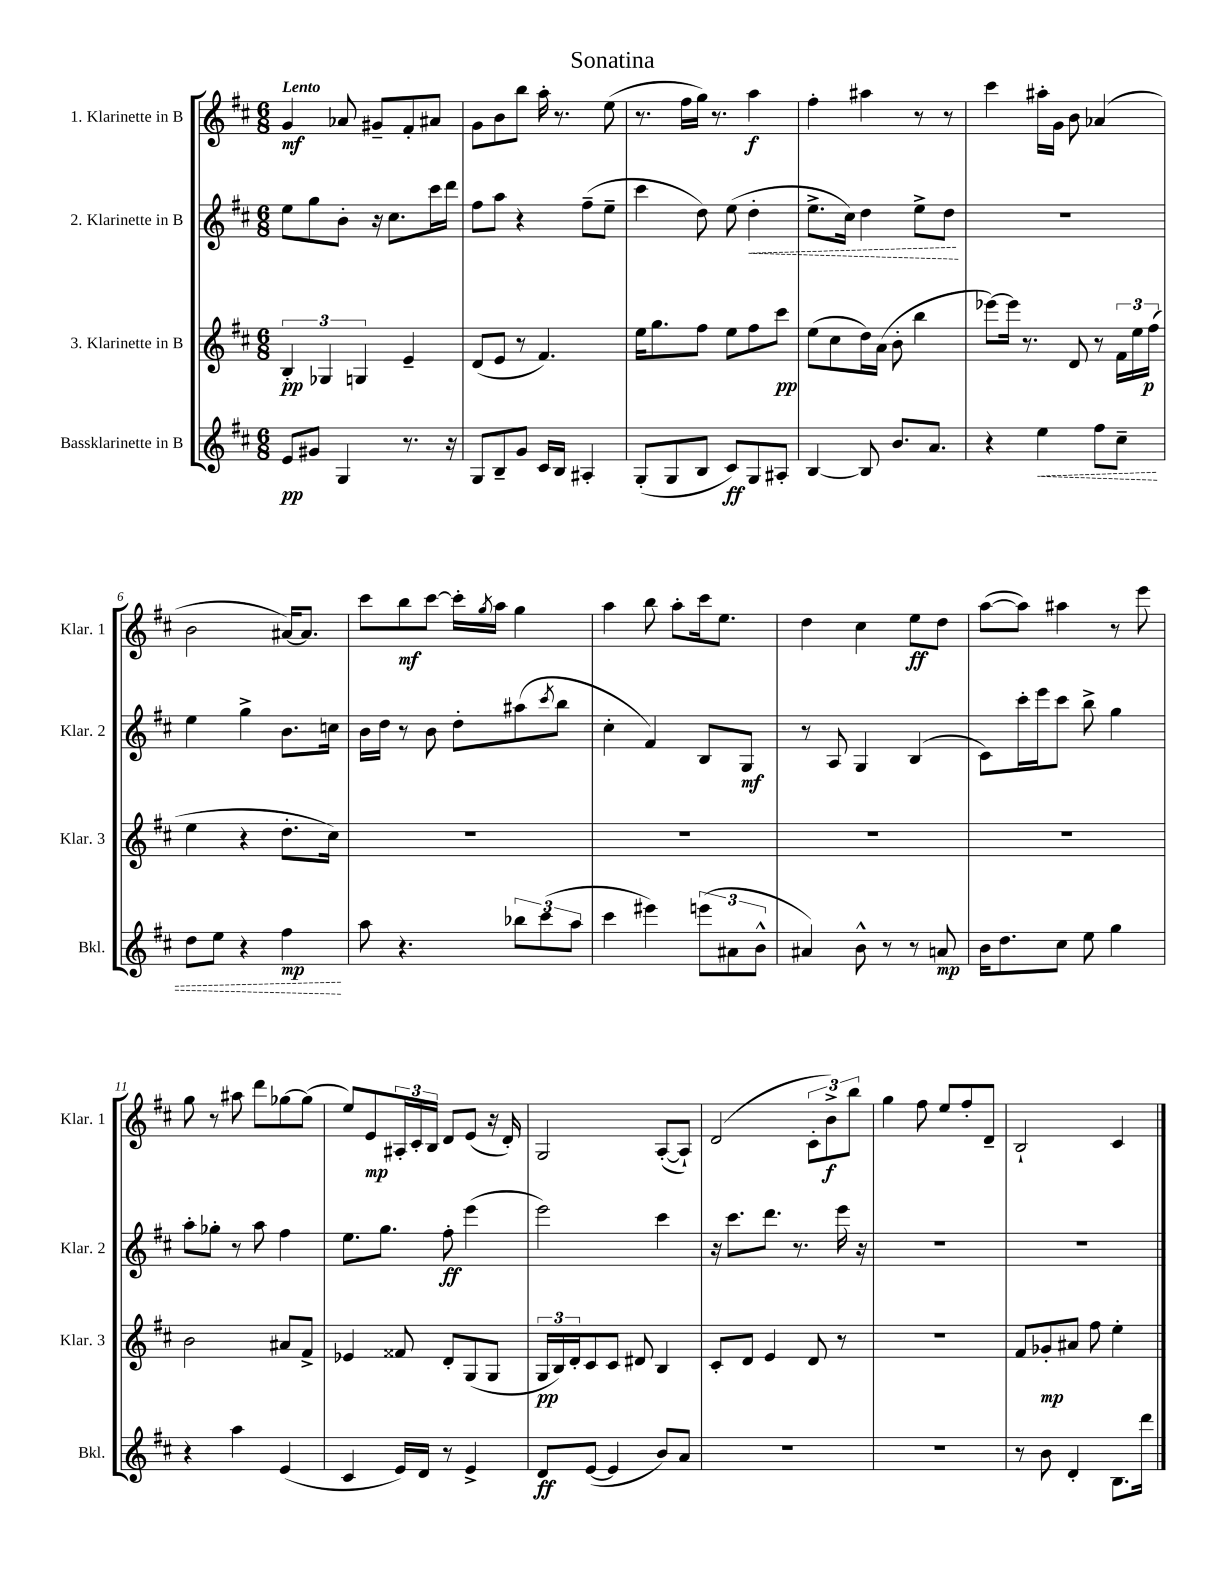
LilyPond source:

\header { title = "Sonatina" }
<<
\new StaffGroup <<
\new Staff = "s0" \with { instrumentName = "1. Klarinette in B" shortInstrumentName = "Klar. 1" } {
    \clef treble \key d \major \numericTimeSignature \time 6/8 \tempo "Lento"
    g'4\mf aes'8 gis'8-- fis'8-. ais'8 |
    g'8 b'8 b''8 a''16-. r8. e''8( |
    r8. fis''16 g''16) r8. a''4\f |
    fis''4-. ais''4 r8 r8 |
    cis'''4 ais''16-. g'16 b'8 aes'4( |
    b'2 ais'16~) ais'8. |
    cis'''8 b''8\mf cis'''8~ cis'''16-. \acciaccatura { g''8 } a''16 g''4 |
    a''4 b''8 a''8-. cis'''16 e''8. |
    d''4 cis''4 e''8\ff d''8 |
    a''8~( a''8) ais''4 r8 e'''8 |
    g''8 r8 ais''8 d'''8 ges''8~ ges''8( |
    e''8) e'8\mp \tuplet 3/2 { ais16-. cis'16-. b16 } d'8 e'8( r16 d'16-.) |
    g2 a8~-.( a8-!) |
    d'2( \tuplet 3/2 { cis'8-. b'8->\f) b''8 } |
    g''4 fis''8 e''8 fis''8-. d'8-- |
    b2-! cis'4 \bar "|." |
}
\new Staff = "s1" \with { instrumentName = "2. Klarinette in B" shortInstrumentName = "Klar. 2" } {
    \clef treble \key d \major \numericTimeSignature \time 6/8
    e''8 g''8 b'8-. r16 cis''8. cis'''16 d'''16 |
    fis''8 a''8 r4 fis''8--( e''8-- |
    cis'''4 d''8) e''8( \once \override Hairpin.style = #'dashed-line d''4-.\< |
    e''8.-> cis''16) d''4 e''8-> d''8\! |
    R2. |
    e''4 g''4-> b'8. c''16 |
    b'16 d''16 r8 b'8 d''8-. ais''8( \acciaccatura { cis'''8 } b''8 |
    cis''4-. fis'4) b8 g8\mf |
    r8 a8 g4 b4( |
    cis'8) cis'''16-. e'''16 cis'''8 b''8-> g''4 |
    a''8-. ges''8-. r8 a''8 fis''4 |
    e''8. g''8. fis''8-.\ff e'''4( |
    e'''2) cis'''4 |
    r16 cis'''8. d'''8. r8. e'''16 r16 |
    R2. |
    R2. \bar "|." |
}
\new Staff = "s2" \with { instrumentName = "3. Klarinette in B" shortInstrumentName = "Klar. 3" } {
    \clef treble \key d \major \numericTimeSignature \time 6/8
    \tuplet 3/2 { b4-.\pp ges4 g4 } e'4-- |
    d'8( e'8 r8 fis'4.) |
    e''16 g''8. fis''8 e''8 fis''8 cis'''8\pp |
    e''8( cis''8 d''16) a'16( b'8-. b''4 |
    ees'''8~) ees'''16 r8. d'8 r8 \tuplet 3/2 { fis'16 e''16 fis''16\p( } |
    e''4 r4 d''8.-. cis''16) |
    R2. |
    R2. |
    R2. |
    R2. |
    b'2 ais'8 fis'8-> |
    ees'4 fisis'8 d'8-. g8( g8 |
    \tuplet 3/2 { g16\pp b16) d'16-. } cis'8 cis'8 dis'8 b4 |
    cis'8-. d'8 e'4 d'8 r8 |
    R2. |
    fis'8 ges'8-.\mp ais'8 fis''8 e''4-. \bar "|." |
}
\new Staff = "s3" \with { instrumentName = "Bassklarinette in B" shortInstrumentName = "Bkl." } {
    \clef treble \key d \major \numericTimeSignature \time 6/8
    e'8\pp gis'8 g4 r8. r16 |
    g8 b8-- g'8 cis'16 b16 ais4-. |
    g8-.( g8 b8 cis'8\ff) g8 ais8-. |
    b4~ b8 b'8. a'8. |
    r4 \once \override Hairpin.style = #'dashed-line e''4\< fis''8 cis''8-- |
    d''8 e''8 r4 fis''4\mp\! |
    a''8 r4. \tuplet 3/2 { bes''8 cis'''8( a''8 } |
    cis'''4 eis'''4) \tuplet 3/2 { e'''8( ais'8 b'8-^ } |
    ais'4) b'8-^ r8 r8 a'8\mp |
    b'16 d''8. cis''8 e''8 g''4 |
    r4 a''4 e'4( |
    cis'4 e'16) d'16 r8 e'4-> |
    d'8\ff e'8~( e'4 b'8) a'8 |
    R2. |
    R2. |
    r8 b'8 d'4-. b8. d'''16 \bar "|." |
}
>>
>>
